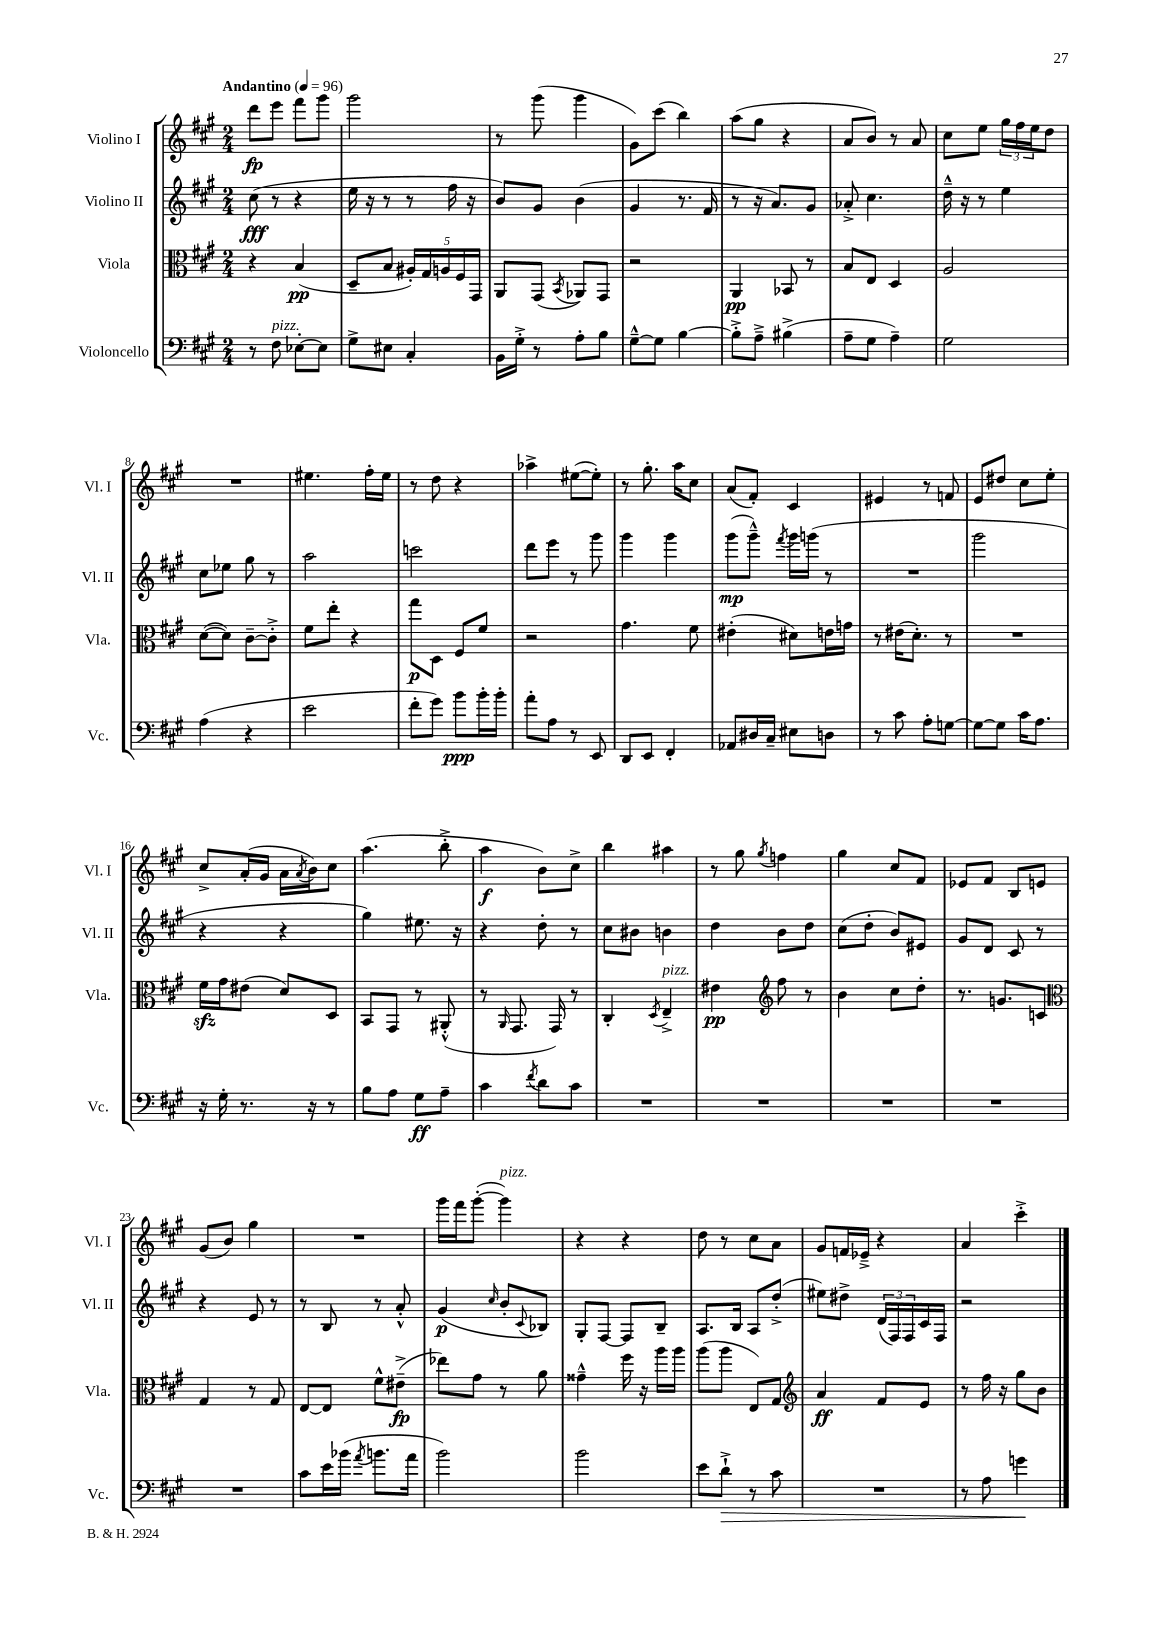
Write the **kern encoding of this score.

**kern	**kern	**kern	**kern
*staff4	*staff3	*staff2	*staff1
*clefF4	*clefC3	*clefG2	*clefG2
*k[f#c#g#]	*k[f#c#g#]	*k[f#c#g#]	*k[f#c#g#]
*M2/4	*M2/4	*M2/4	*M2/4
*MM96	*MM96	*MM96	*MM96
8r	4r	(8cc#\	8ddd\L
8F#\	.	8r	8eee\J
[8E-'\L	(4B/	4r	8fff#\L
8E-\]J	.	.	8ggg#\J
=	=	=	=
8G#^\L	8D~/L	16ee\	2ggg#\
.	.	16r	.
8E#\J	8B/J	8r	.
4C#'/	20A#'/LL)	8r	.
.	20G#/	.	.
.	20A/	.	.
.	.	16ff#\	.
.	20F#/	.	.
.	.	16r	.
.	20GG#/JJ	.	.
=	=	=	=
16BB\LL	8AA/L	8b/L)	8r
16G#'^\JJ	.	.	.
8r	(8GG#/J	8g#/J	(8ggg#\
.	8qBB/	.	.
8A'\L	8AA-/L)	(4b\	4ggg#\
8B\J	8GG#/J	.	.
=	=	=	=
[8G#~^^\L	2r	4g#/	8g#\L)
8G#\]J	.	.	(8ccc#\J
[4B\	.	8.r	4bb\)
.	.	16f#/	.
=	=	=	=
8B'^\]L	4AA/	8r	(8aa\L
8A~^\J	.	16r	8gg#\J
.	.	8.a/L)	.
(4B#^\	8BB-/	.	4r
.	8r	8g#/J	.
=	=	=	=
8A~\L	8B/L	8a-'^/	8a/L
8G#\J	8E/J	4.cc#\	8b/J)
4A~\)	4D/	.	8r
.	.	.	8a/
=	=	=	=
2G#\	2A/	16dd~^^\	8cc#\L
.	.	16r	.
.	.	8r	8ee\J
.	.	4ee\	24gg#\LL
.	.	.	24ff#\
.	.	.	24ee\J
.	.	.	8dd\J
=	=	=	=
(4A\	([8d\L	8cc#\L	2r
.	8d\]J)	8ee-\J	.
4r	[8c#~\L	8gg#\	.
.	8c#'^\]J	8r	.
=	=	=	=
2e\	8f#\L	2aa\	4.ee#\
.	8ee'\J	.	.
.	4r	.	.
.	.	.	16ff#'\LL
.	.	.	16ee#\JJ
=	=	=	=
8f#'\L	8gg#\L	2ccc\	8r
8g#\J)	8D\J	.	8dd\
8b\L	8F#/L	.	4r
16b'\L	8f#/J	.	.
16b'\JJ	.	.	.
=	=	=	=
8a'\L	2r	8ddd\L	4aa-^\
8A\J	.	8eee\J	.
8r	.	8r	([8ee#\L
8EE/	.	8ggg#\	8ee#'\]J)
=	=	=	=
8DD/L	4.g#\	4ggg#\	8r
8EE/J	.	.	8.gg#'\
4FF#'/	.	4ggg#\	.
.	.	.	16aa\LK
.	8f#\	.	8cc#\J
=	=	=	=
8AA-/L	(4e#'\	(8ggg#\L	(8a/L
16D#/L	.	8ggg#~^^\J)	8f#'/J)
16C#~/JJ	.	.	.
.	.	8qfff#/	.
8E#\L	8d#\L)	16ggg#\LL	4c#/
.	.	(16ggg\JJ	.
8D\J	16e\L	8r	.
.	16g\JJ	.	.
=	=	=	=
8r	8r	2r	4e#/
8c#\	(16e#\LK	.	.
.	8.d'\J)	.	.
8A'\L	.	.	8r
[8G\J	8r	.	8f/
=	=	=	=
8G\_L	2r	2ggg#\	8e/L
8G\]J	.	.	8dd#/J
16c#\LK	.	.	8cc#\L
8.A\J	.	.	.
.	.	.	8ee'\J
=	=	=	=
16r	16f#\LL	4r	8cc#^/L
16G#'\	16g#\J	.	.
8.r	(8e#\J	.	(16a'/L
.	.	.	16g#/JJ
.	8d/L)	4r	16a\LL
.	.	.	8qa/
16r	.	.	16b\J)
8r	8D/J	.	8cc#\J
=	=	=	=
8B\L	8BB/L	4gg#\)	(4.aa\
8A\J	8GG#/J	.	.
8G#\L	8r	8.ee#\	.
8A~\J	(8AA#'^^/	.	8bb'^\
.	.	16r	.
=	=	=	=
4c#\	8r	4r	4aa\
.	16qqAA/	.	.
.	8.GG#/	.	.
8qf#/	.	.	.
8d\L	.	8dd'\	8b\L)
.	16GG#/)	.	.
8c#\J	8r	8r	8cc#^\J
=	=	=	=
2r	4C#'/	8cc#\L	4bb\
.	.	8b#\J	.
.	8qD/	.	.
.	4E~^/	4b\	4aa#\
=	=	=	=
2r	4e#\	4dd\	8r
.	.	.	8gg#\
*	*clefG2	*	*
.	.	.	8qgg#/
.	8ff#\	8b\L	4ff\
.	8r	8dd\J	.
=	=	=	=
2r	4b\	(8cc#\L	4gg#\
.	.	8dd'\J	.
.	8cc#\L	8b/L)	8cc#/L
.	8dd'\J	8e#/J	8f#/J
=	=	=	=
2r	8.r	8g#/L	8e-/L
.	.	8d/J	8f#/J
.	8.g/L	.	.
.	.	8c#/	8B/L
.	8c/J	8r	8e/J
=	=	=	=
*	*clefC3	*	*
2r	4G#/	4r	(8g#/L
.	.	.	8b/J)
.	8r	8e/	4gg#\
.	8G#/	8r	.
=	=	=	=
8c#\L	[8E/L	8r	2r
16e\L	8E/]J	8B/	.
(16b-\JJ	.	.	.
8qa/	.	.	.
8.b\L	8f#^^\L	8r	.
.	(8e#~^\J	8a'^^/	.
16a\Jk	.	.	.
=	=	=	=
2b\)	8ee-\L)	(4g#/	16ggg#\LL
.	.	.	16fff#\J
.	8g#\J	.	([8ggg#'\J
.	.	16qqcc#/	.
.	8r	8b'/L	4ggg#\])
.	.	8qqc#/	.
.	8a\	8B-/J)	.
=	=	=	=
2b\	4g##~^^\	8G#'/L	4r
.	.	[8F#/J	.
.	16ff#\	8F#/]L	4r
.	16r	.	.
.	16aa\LL	8B~/J	.
.	16aa\JJ	.	.
=	=	=	=
8e\L	(8aa\L	8.A/L	8dd\
8d`^\J	8aa\J	.	8r
.	.	16B/Jk	.
8r	8E/L)	8A/L	8cc#\L
8c#\	8G#/J	(8dd'^/J	8a\J
=	=	=	=
*	*clefG2	*	*
2r	4a/	8ee#\L)	8g#/L
.	.	8dd#^\J	16f/L
.	.	.	16e-~^/JJ
.	8f#/L	(24d/LL	4r
.	.	24F#/)	.
.	.	24F#/	.
.	8e/J	16c#/	.
.	.	16F#/JJ	.
=	=	=	=
8r	8r	2r	4a/
8A\	16ff#\	.	.
.	16r	.	.
4g\	8gg#\L	.	4ccc#'^\
.	8b\J	.	.
==	==	==	==
*-	*-	*-	*-
